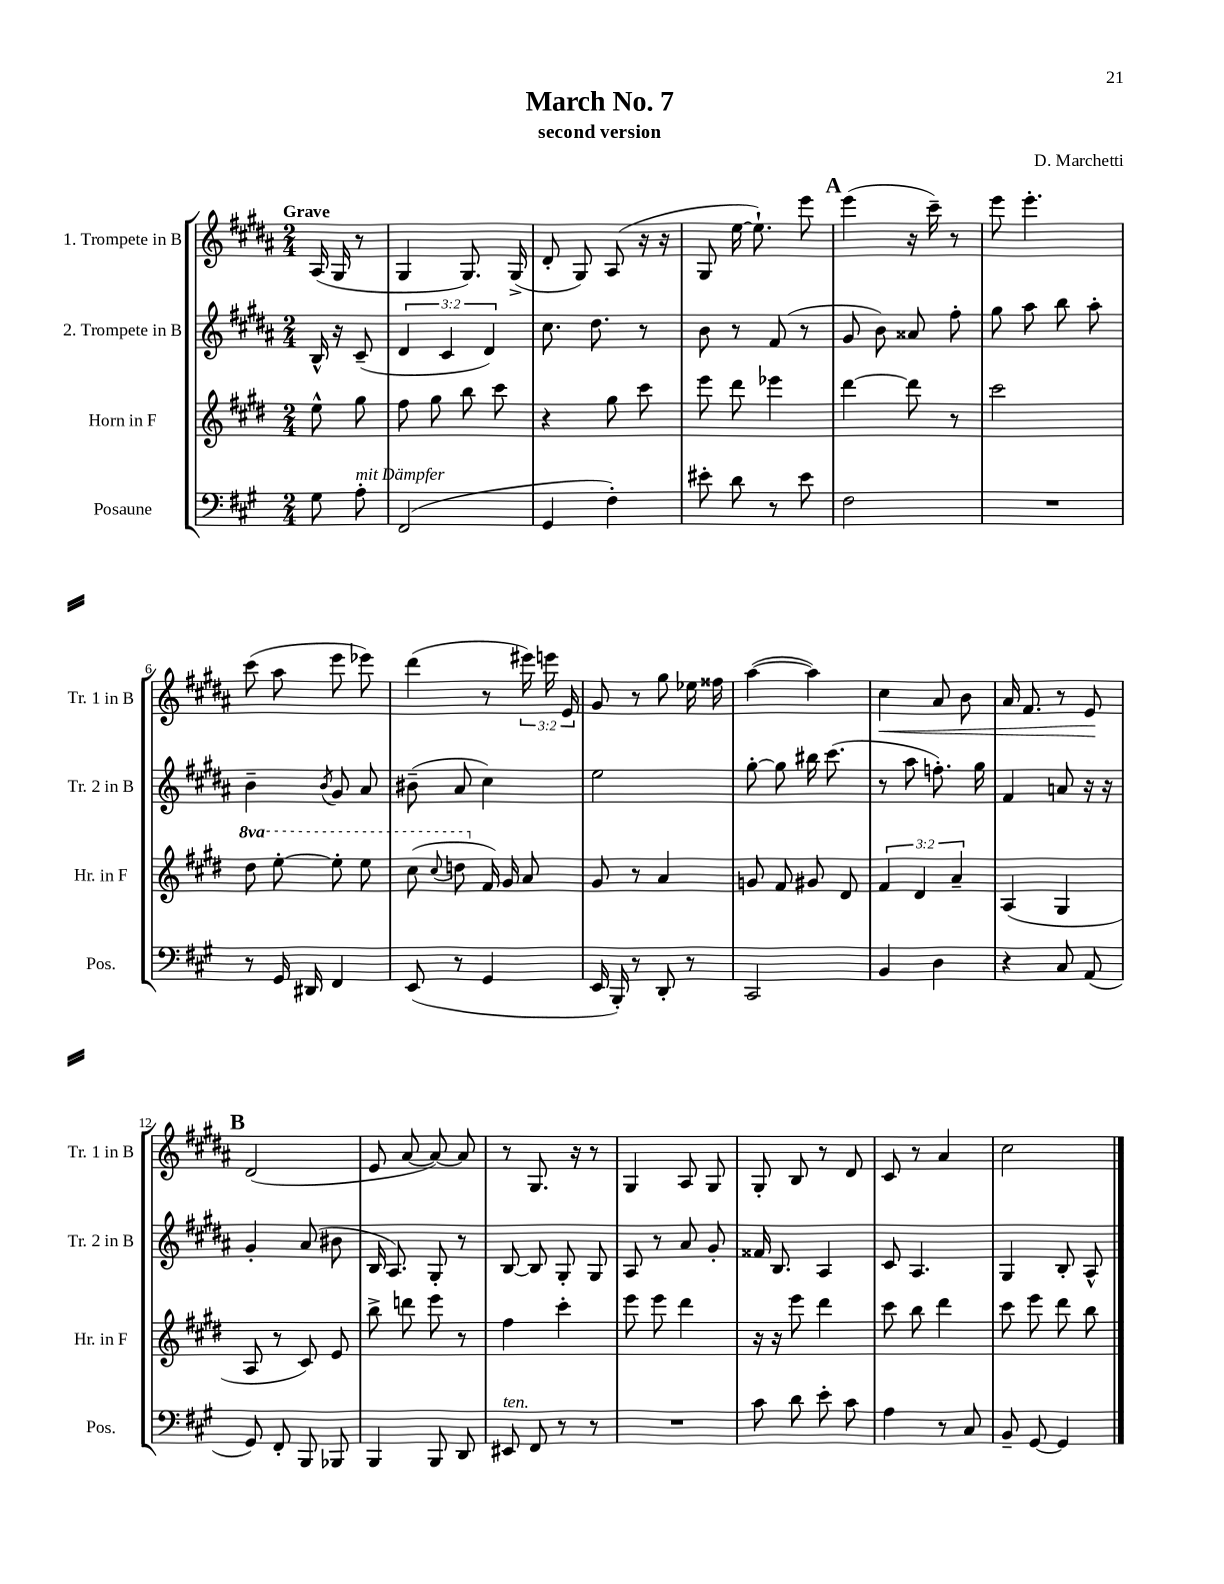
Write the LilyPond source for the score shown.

\header { title = "March No. 7" composer = "D. Marchetti" subtitle = "second version" }
<<
\new StaffGroup <<
\new Staff = "s0" \with { instrumentName = "1. Trompete in B" shortInstrumentName = "Tr. 1 in B" } {
    \clef treble \key b \major \numericTimeSignature \time 2/4 \override Staff.TupletNumber.text = #tuplet-number::calc-fraction-text \partial 4 \tempo "Grave"
    \autoBeamOff ais16( gis16 r8 |
    gis4 gis8.) gis16->( |
    dis'8-. gis8) ais8( r16 r16 |
    gis8 e''16~ e''8.-!) e'''8 |
    \mark \markup { \bold "A" } e'''4( r16 cis'''16--) r8 |
    e'''8 e'''4.-. |
    cis'''8( ais''8 e'''8 ees'''8) |
    dis'''4( r8 \tuplet 3/2 { eis'''16) e'''16 e'16 } |
    gis'8 r8 gis''8 ees''16 fisis''16 |
    ais''4~( ais''4) |
    cis''4\< ais'8 b'8 |
    ais'16 fis'8. r8 e'8\! |
    \mark \markup { \bold "B" } dis'2( |
    e'8 ais'8~ ais'8~) ais'8 |
    r8 gis8. r16 r8 |
    gis4 ais8 gis8 |
    gis8-. b8 r8 dis'8 |
    cis'8 r8 ais'4 |
    cis''2 \bar "|." |
}
\new Staff = "s1" \with { instrumentName = "2. Trompete in B" shortInstrumentName = "Tr. 2 in B" } {
    \clef treble \key b \major \numericTimeSignature \time 2/4 \override Staff.TupletNumber.text = #tuplet-number::calc-fraction-text \partial 4
    \autoBeamOff b16-^ r16 cis'8--( |
    \tuplet 3/2 { dis'4 cis'4 dis'4) } |
    cis''8. dis''8. r8 |
    b'8 r8 fis'8( r8 |
    \mark \markup { \bold "A" } gis'8 b'8) aisis'8 fis''8-. |
    gis''8 ais''8 b''8 ais''8-. |
    b'4-- \acciaccatura { b'8 } gis'8 ais'8 |
    bis'8--( ais'8 cis''4) |
    e''2 |
    gis''8~-. gis''8 bis''16 cis'''8.( |
    r8 ais''8 f''8.-.) gis''16 |
    fis'4 a'8 r16 r16 |
    \mark \markup { \bold "B" } gis'4-. ais'8( bis'8 |
    b16 ais8.) gis8-. r8 |
    b8~ b8 gis8-. gis8 |
    ais8 r8 ais'8 gis'8-. |
    fisis'16 b8. ais4 |
    cis'8 ais4. |
    gis4 b8-. ais8-^ \bar "|." |
}
\new Staff = "s2" \with { instrumentName = "Horn in F" shortInstrumentName = "Hr. in F" } {
    \clef treble \key e \major \numericTimeSignature \time 2/4 \override Staff.TupletNumber.text = #tuplet-number::calc-fraction-text \set Staff.ottavationMarkups = #ottavation-simple-ordinals \partial 4
    \autoBeamOff e''8-^ gis''8 |
    fis''8 gis''8 b''8 cis'''8 |
    r4 gis''8 cis'''8 |
    e'''8 dis'''8 ees'''4 |
    \mark \markup { \bold "A" } dis'''4~ dis'''8 r8 |
    cis'''2 |
    \ottava #1 dis'''8 e'''8~-. e'''8-. e'''8 |
    cis'''8( \appoggiatura { cis'''8 } d'''8 \ottava #0 fis'16) gis'16 a'8 |
    gis'8 r8 a'4 |
    g'8 fis'8 gis'8 dis'8 |
    \tuplet 3/2 { fis'4 dis'4 a'4-- } |
    a4( gis4 |
    \mark \markup { \bold "B" } a8 r8 cis'8) e'8 |
    b''8-> d'''8 e'''8 r8 |
    fis''4 cis'''4-. |
    e'''8 e'''8 dis'''4 |
    r16 r16 e'''8 dis'''4 |
    cis'''8 b''8 dis'''4 |
    cis'''8 e'''8 dis'''8 b''8 \bar "|." |
}
\new Staff = "s3" \with { instrumentName = "Posaune" shortInstrumentName = "Pos." } {
    \clef bass \key a \major \numericTimeSignature \time 2/4 \partial 4
    \autoBeamOff gis8 a8-.^\markup { \italic "mit Dämpfer" } |
    fis,2( |
    gis,4 fis4-.) |
    eis'8-. d'8 r8 eis'8 |
    \mark \markup { \bold "A" } fis2 |
    R2 |
    r8 gis,16 dis,16 fis,4 |
    e,8( r8 gis,4 |
    e,16 b,,16-.) r8 d,8-. r8 |
    cis,2 |
    b,4 d4 |
    r4 cis8 a,8( |
    \mark \markup { \bold "B" } gis,8) fis,8-. b,,8 bes,,8 |
    b,,4 b,,8 d,8 |
    eis,8^\markup { \italic "ten." } fis,8 r8 r8 |
    R2 |
    cis'8 d'8 e'8-. cis'8 |
    a4 r8 cis8 |
    b,8-- gis,8~ gis,4 \bar "|." |
}
>>
>>
